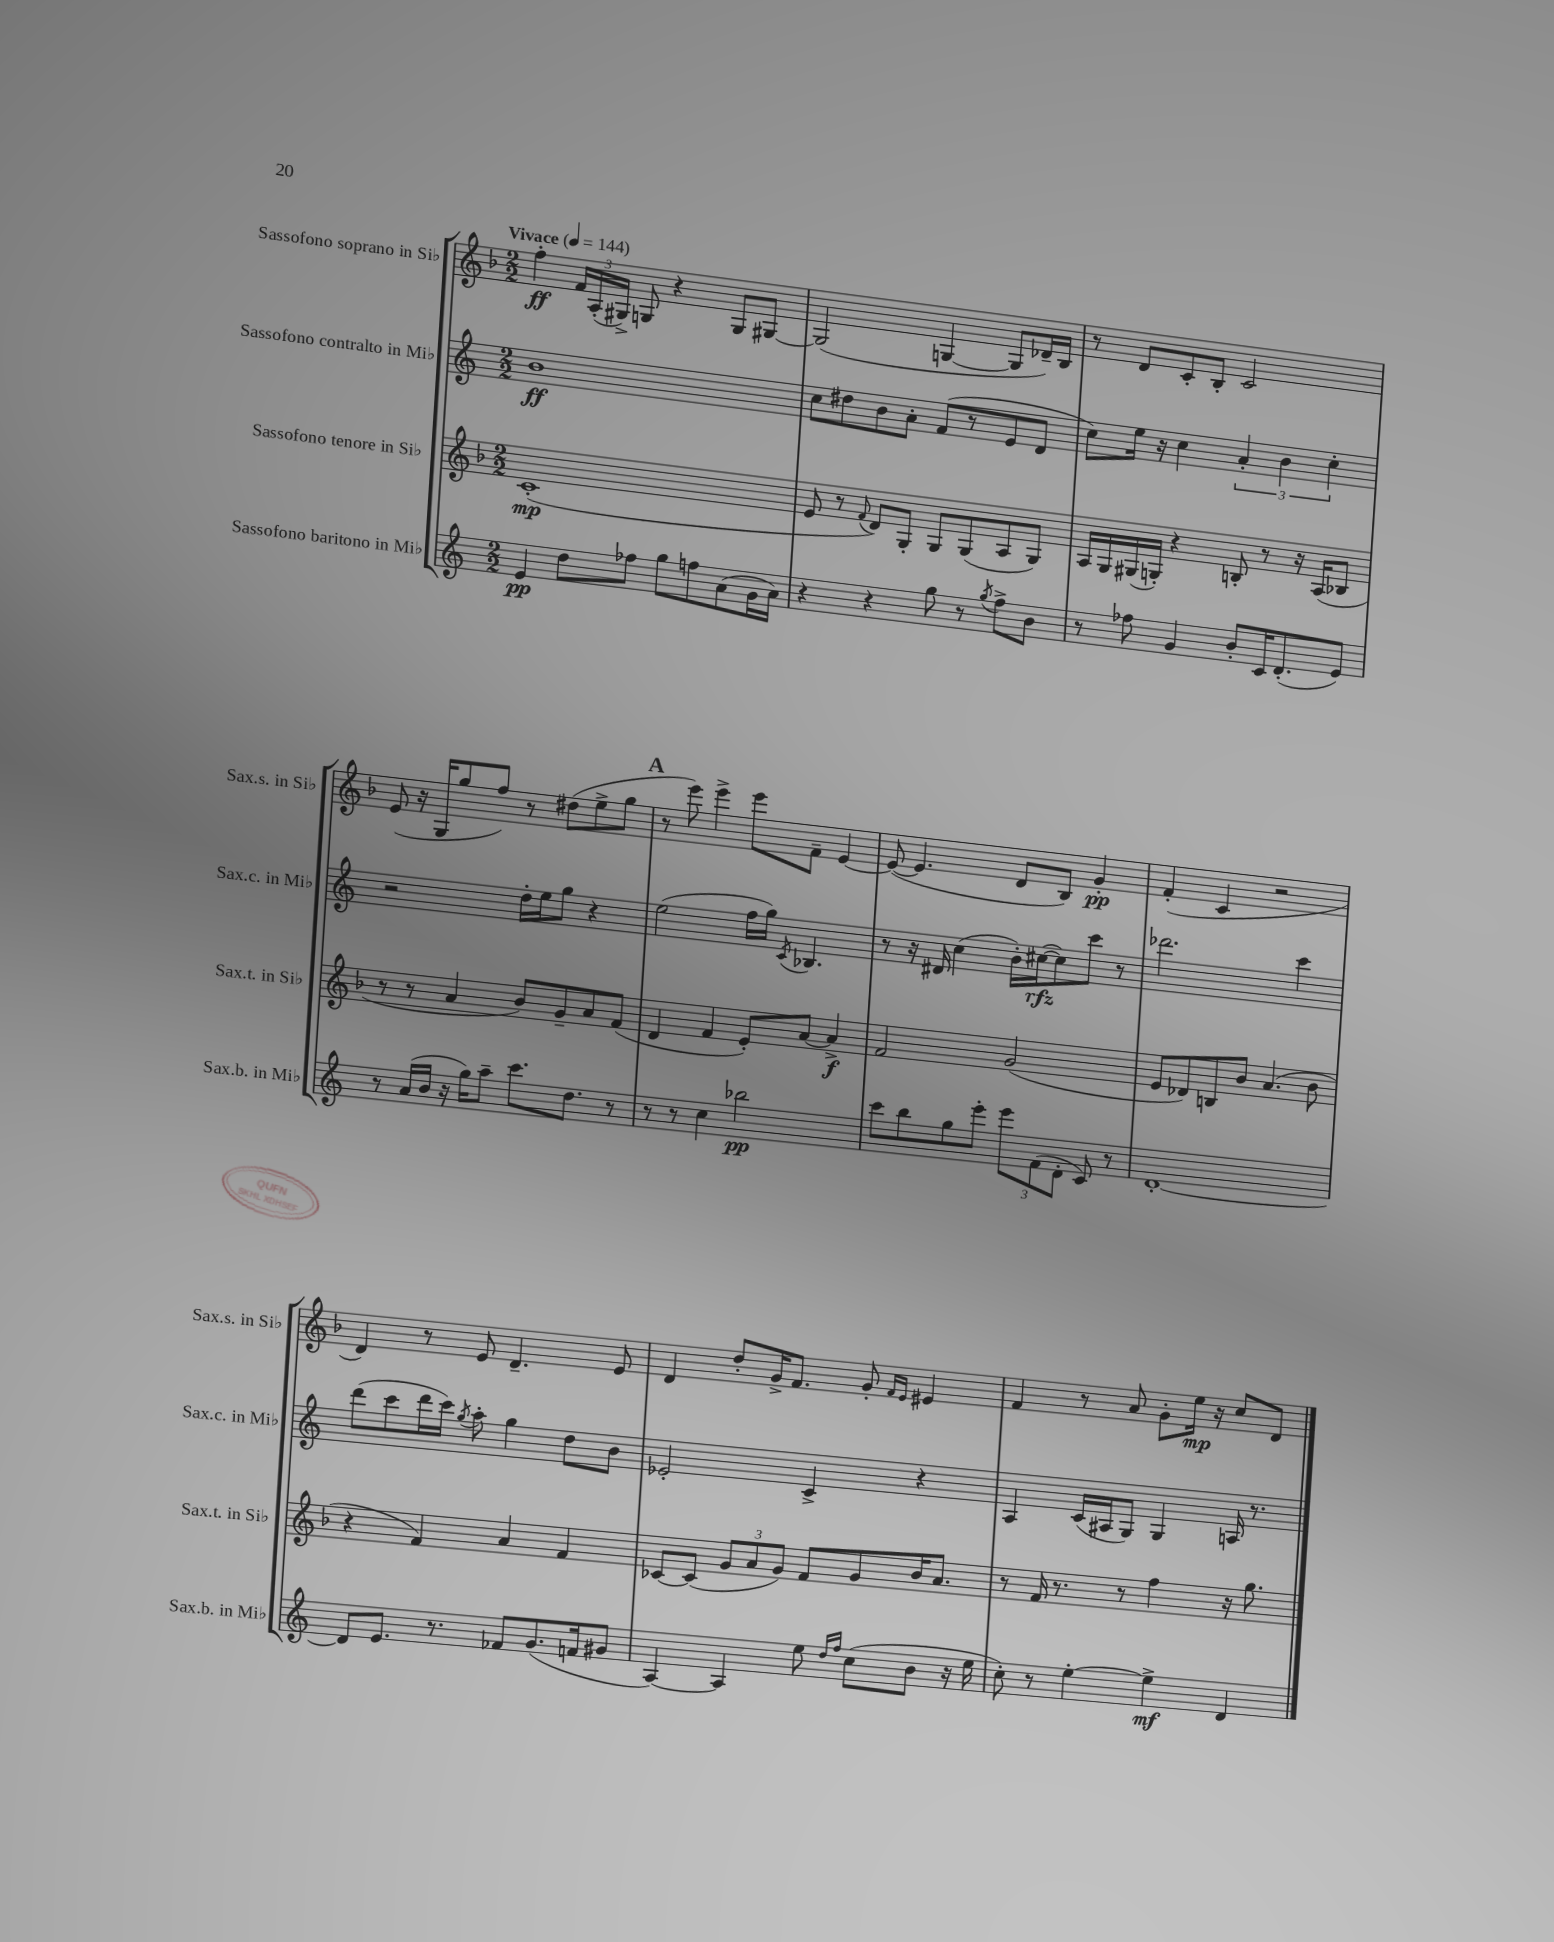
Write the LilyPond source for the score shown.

<<
\new StaffGroup <<
\new Staff = "s0" \with { instrumentName = "Sassofono soprano in Sib" shortInstrumentName = "Sax.s. in Sib" } {
    \clef treble \key f \major \numericTimeSignature \time 2/2 \tempo "Vivace" 4 = 144
    \autoBeamOff f''4-.\ff \tuplet 3/2 { f'16[ a16-.( gis16]->) } g8 r4 g8[ gis8]~ |
    gis2( g4~ g8[ des'16--) bes16] |
    r8 d'8[ c'8-. bes8]-. c'2 |
    e'8( r16 g16[ g''8 f''8]) r8 dis''8[( e''8-> g''8] |
    \mark \markup { \bold "A" } r8 e'''8) e'''4-> e'''8[ f'8]-- e'4~ |
    e'8~( e'4. d'8[ bes8]) g'4-.\pp |
    f'4-.( c'4 r2 |
    d'4) r8 e'8 d'4.-- e'8 |
    d'4 d''8[-. g'16-> f'8.] g'8-. \grace { f'16[ e'16] } eis'4 |
    f'4 r8 a'8 g'8[-. e''16]\mp r16 c''8[ d'8] \bar "|." |
}
\new Staff = "s1" \with { instrumentName = "Sassofono contralto in Mib" shortInstrumentName = "Sax.c. in Mib" } {
    \clef treble \key c \major \numericTimeSignature \time 2/2
    \autoBeamOff b'1\ff |
    c''8[ dis''8 b'8 a'8]-. f'8[( r8 e'8 d'8] |
    c''8[) e''16] r16 c''4 \tuplet 3/2 { a'4-. b'4 c''4-. } |
    r2 d''16[-. e''16 g''8] r4 |
    \mark \markup { \bold "A" } e''2( f''16[ g''16]) \acciaccatura { c'8 } bes4. |
    r8 r16 dis'16 c''4( b'16[-.) cis''16~\rfz( cis''8) c'''8] r8 |
    des'''2. c'''4 |
    d'''8[( c'''8 d'''16 c'''16]) \acciaccatura { g''8 } a''8-. g''4 d''8[ b'8] |
    ees'2-. c'4-> r4 |
    a4 c'16[( ais16 g8]) g4 a16 r8. \bar "|." |
}
\new Staff = "s2" \with { instrumentName = "Sassofono tenore in Sib" shortInstrumentName = "Sax.t. in Sib" } {
    \clef treble \key f \major \numericTimeSignature \time 2/2
    \autoBeamOff c'1-.\mp( |
    e'8 r8 \appoggiatura { f'8 } d'8[) g8]-. g8[ g8( a8 g8]) |
    a16[ g16 gis16( g16]-.) r4 b8-. r8 r16 a16[( bes8] |
    r8 r8 a'4 bes'8[) g'8-- a'8 f'8]( |
    \mark \markup { \bold "A" } d'4 f'4 e'8[-.) a'8]~ a'4->\f |
    f'2 g'2( |
    e'8[ des'8) b8 bes'8] a'4.( bes'8 |
    r4 f'4) a'4 f'4 |
    ces'8[~ ces'8]( \tuplet 3/2 { g'8[ a'8 g'8]) } f'8[ g'8 bes'16 a'8.] |
    r8 f'16 r8. r8 f''4 r16 g''8. \bar "|." |
}
\new Staff = "s3" \with { instrumentName = "Sassofono baritono in Mib" shortInstrumentName = "Sax.b. in Mib" } {
    \clef treble \key c \major \numericTimeSignature \time 2/2
    \autoBeamOff e'4\pp d''8[ fes''8] g''8[ f''8 a'8( g'16 a'16]) |
    r4 r4 g''8 r8 \acciaccatura { g''8 } f''8[-> b'8] |
    r8 fes''8 g'4 b'8[-. c'16 d'8.-.( e'8]) |
    r8 a'16[( b'16] r16 g''16[) a''8]-- c'''8.[ d''8.] r8 |
    \mark \markup { \bold "A" } r8 r8 c''4 bes''2\pp |
    c'''8[ b''8 g''8 e'''8]-. \tuplet 3/2 { e'''8[ f'8( d'8]-. } c'8) r8 |
    d'1~-. |
    d'8[ e'8.] r8. fes'8[ g'8.( f'16 gis'8] |
    a4~) a4 e''8 \grace { d''16[ f''16] } c''8[( b'8] r16 e''16 |
    c''8-.) r8 e''4~-. e''4->\mf d'4 \bar "|." |
}
>>
>>
\layout { \context { \Score \remove "Bar_number_engraver" } }
